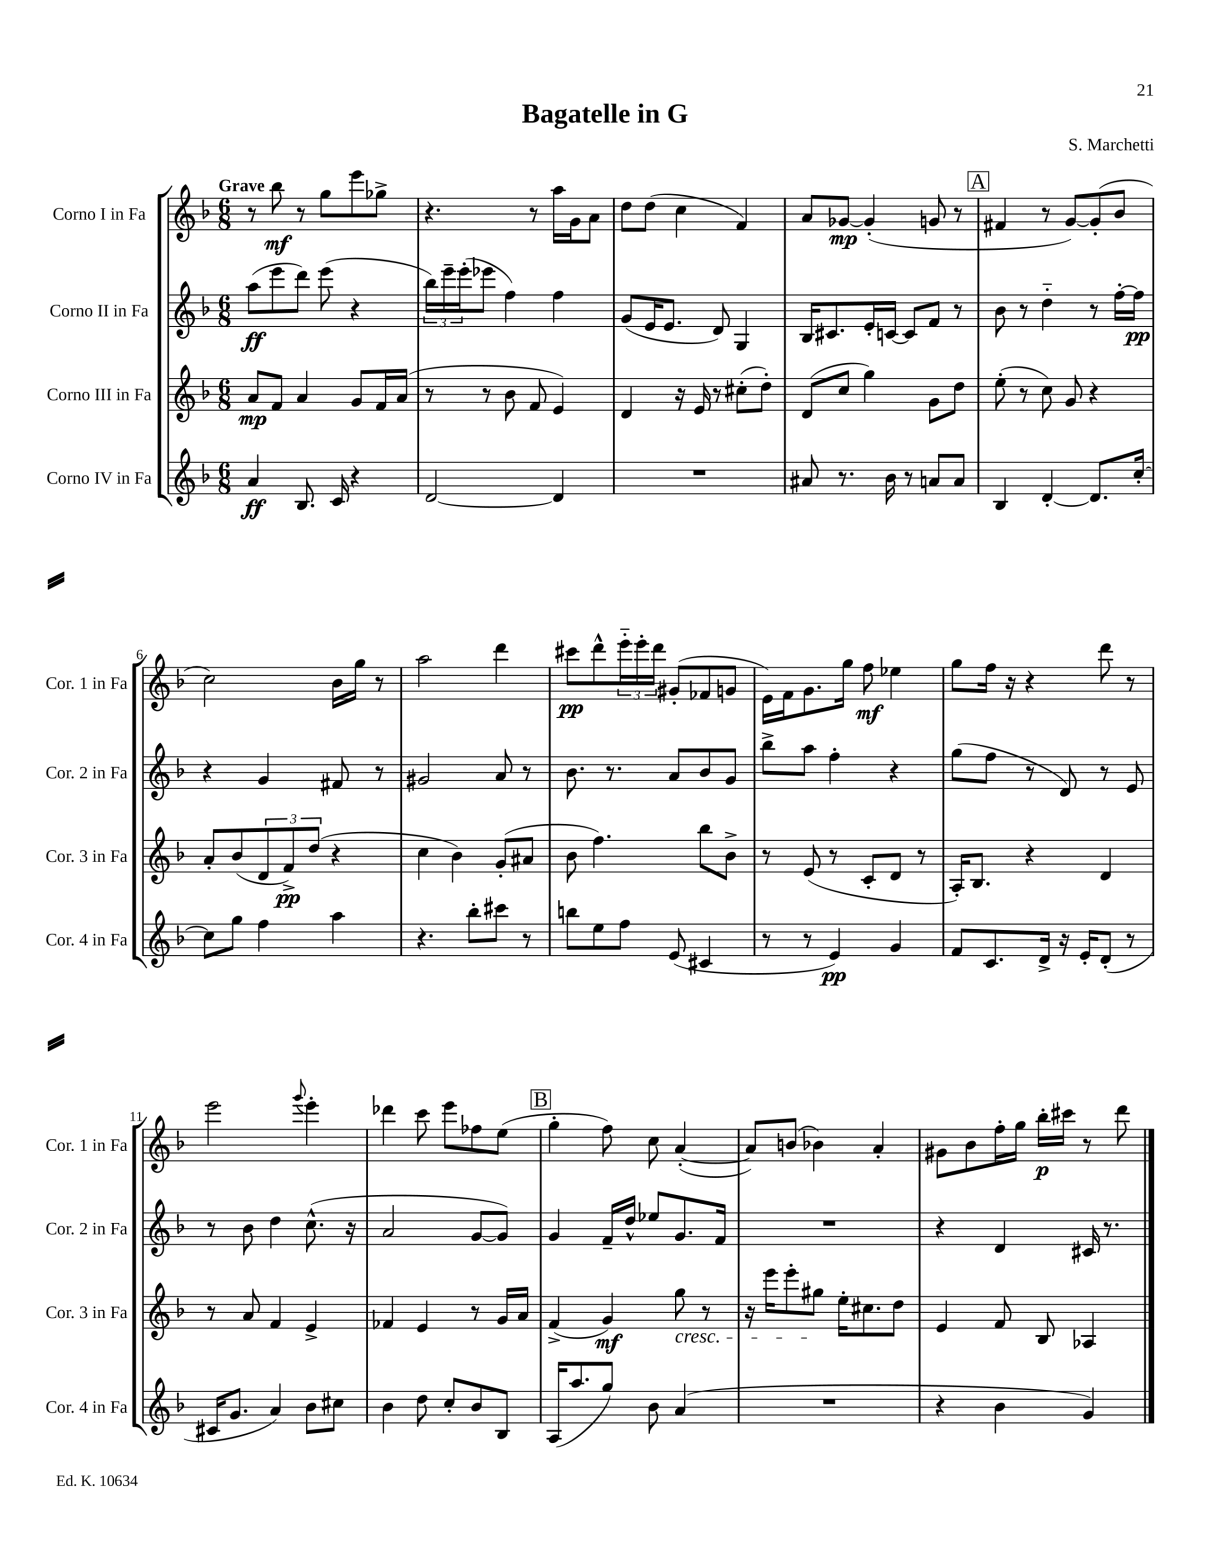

**kern	**kern	**kern	**kern
*staff4	*staff3	*staff2	*staff1
*clefG2	*clefG2	*clefG2	*clefG2
*k[b-]	*k[b-]	*k[b-]	*k[b-]
*M6/8	*M6/8	*M6/8	*M6/8
4a	8a	(8aa	8r
.	8f	8eee	8bb-
8.B-	4a	8ddd)	8r
.	.	(8eee	8gg
16c	.	.	.
4r	8g	4r	8eee
.	16f	.	8gg-^
.	(16a	.	.
=	=	=	=
[2d	8r	24bb-)	4.r
.	.	24eee~	.
.	.	(24eee'	.
.	8r	8eee-	.
.	8b-	4ff)	.
.	8f	.	8r
4d]	4e)	4ff	16aa
.	.	.	16g
.	.	.	8a
=	=	=	=
2.r	4d	(8g	8dd
.	.	16e	(8dd
.	.	8.e	.
.	16r	.	4cc
.	16e	.	.
.	8r	8d)	.
.	(8cc#'	4G	4f)
.	8dd')	.	.
=	=	=	=
8a#	(8d	16B-	8a
.	.	8.c#	.
8.r	8cc	.	[8g-
.	4gg)	16e'	(4g-']
16b-	.	[16c	.
8r	.	8c]	.
8a	8g	8f	8g
8a	8dd	8r	8r
=	=	=	=
4B-	(8ee'	8b-	4f#
.	8r	8r	.
[4d'	8cc)	4dd'~	8r
.	8g	.	[8g)
8.d]	4r	8r	(8g']
.	.	[16ff'	8b-
[16cc'	.	16ff]	.
=	=	=	=
8cc]	8a'	4r	2cc)
8gg	(8b-	.	.
4ff	12d	4g	.
.	12f^)	.	.
.	(12dd	.	.
4aa	4r	8f#	16b-
.	.	.	16gg
.	.	8r	8r
=	=	=	=
4.r	4cc	2g#	2aa
.	4b-)	.	.
8bb-'	.	.	.
8ccc#	(8g'	8a	4ddd
8r	8a#	8r	.
=	=	=	=
8bb	8b-	8.b-	8ccc#
8ee	4.ff)	.	8ddd^^
.	.	8.r	.
8ff	.	.	24eee'~
.	.	.	24eee'
.	.	.	24ddd
(8e	.	8a	(8g#'
4c#	8bb-	8b-	8f-
.	8b-^	8g	8g
=	=	=	=
8r	8r	8bb-^	16e)
.	.	.	16f
8r	(8e	8aa	8.g
4e)	8r	4ff'	.
.	.	.	16gg
.	8c'	.	8ff
4g	8d	4r	4ee-
.	8r	.	.
=	=	=	=
8f	16A')	(8gg	8gg
.	8.B-	.	.
8.c	.	8ff	16ff
.	.	.	16r
.	4r	8r	4r
16d^	.	.	.
16r	.	8d)	.
16e'	.	.	.
(8d'	4d	8r	8ddd
8r	.	8e	8r
=	=	=	=
16c#	8r	8r	2eee
8.g	.	.	.
.	8a	8b-	.
4a)	4f	4dd	.
.	.	.	8qqggg
8b-	4e^	(8.cc^^	4eee'
8cc#	.	.	.
.	.	16r	.
=	=	=	=
4b-	4f-	2a	4ddd-
8dd	4e	.	8ccc
8cc'	.	.	8eee
8b-	8r	[8g	8ff-
8B-	16g	8g])	(8ee
.	16a	.	.
=	=	=	=
(16A	(4f^	4g	4gg'
8.aa	.	.	.
8gg)	4g)	16f~	8ff)
.	.	16dd^^	.
8b-	.	8ee-	8cc
(4a	8gg	8.g	([4a'
.	8r	.	.
.	.	16f	.
=	=	=	=
2.r	16r	2.r	8a])
.	16eee	.	.
.	8eee'	.	(8b
.	8gg#	.	4b-)
.	16ee'	.	.
.	8.cc#	.	.
.	.	.	4a'
.	8dd	.	.
=	=	=	=
4r	4e	4r	8g#
.	.	.	8b-
4b-	8f	4d	16ff'
.	.	.	16gg
.	8B-	.	16bb-'
.	.	.	16ccc#
4g)	4A-	16c#	8r
.	.	8.r	.
.	.	.	8ddd
==	==	==	==
*-	*-	*-	*-
